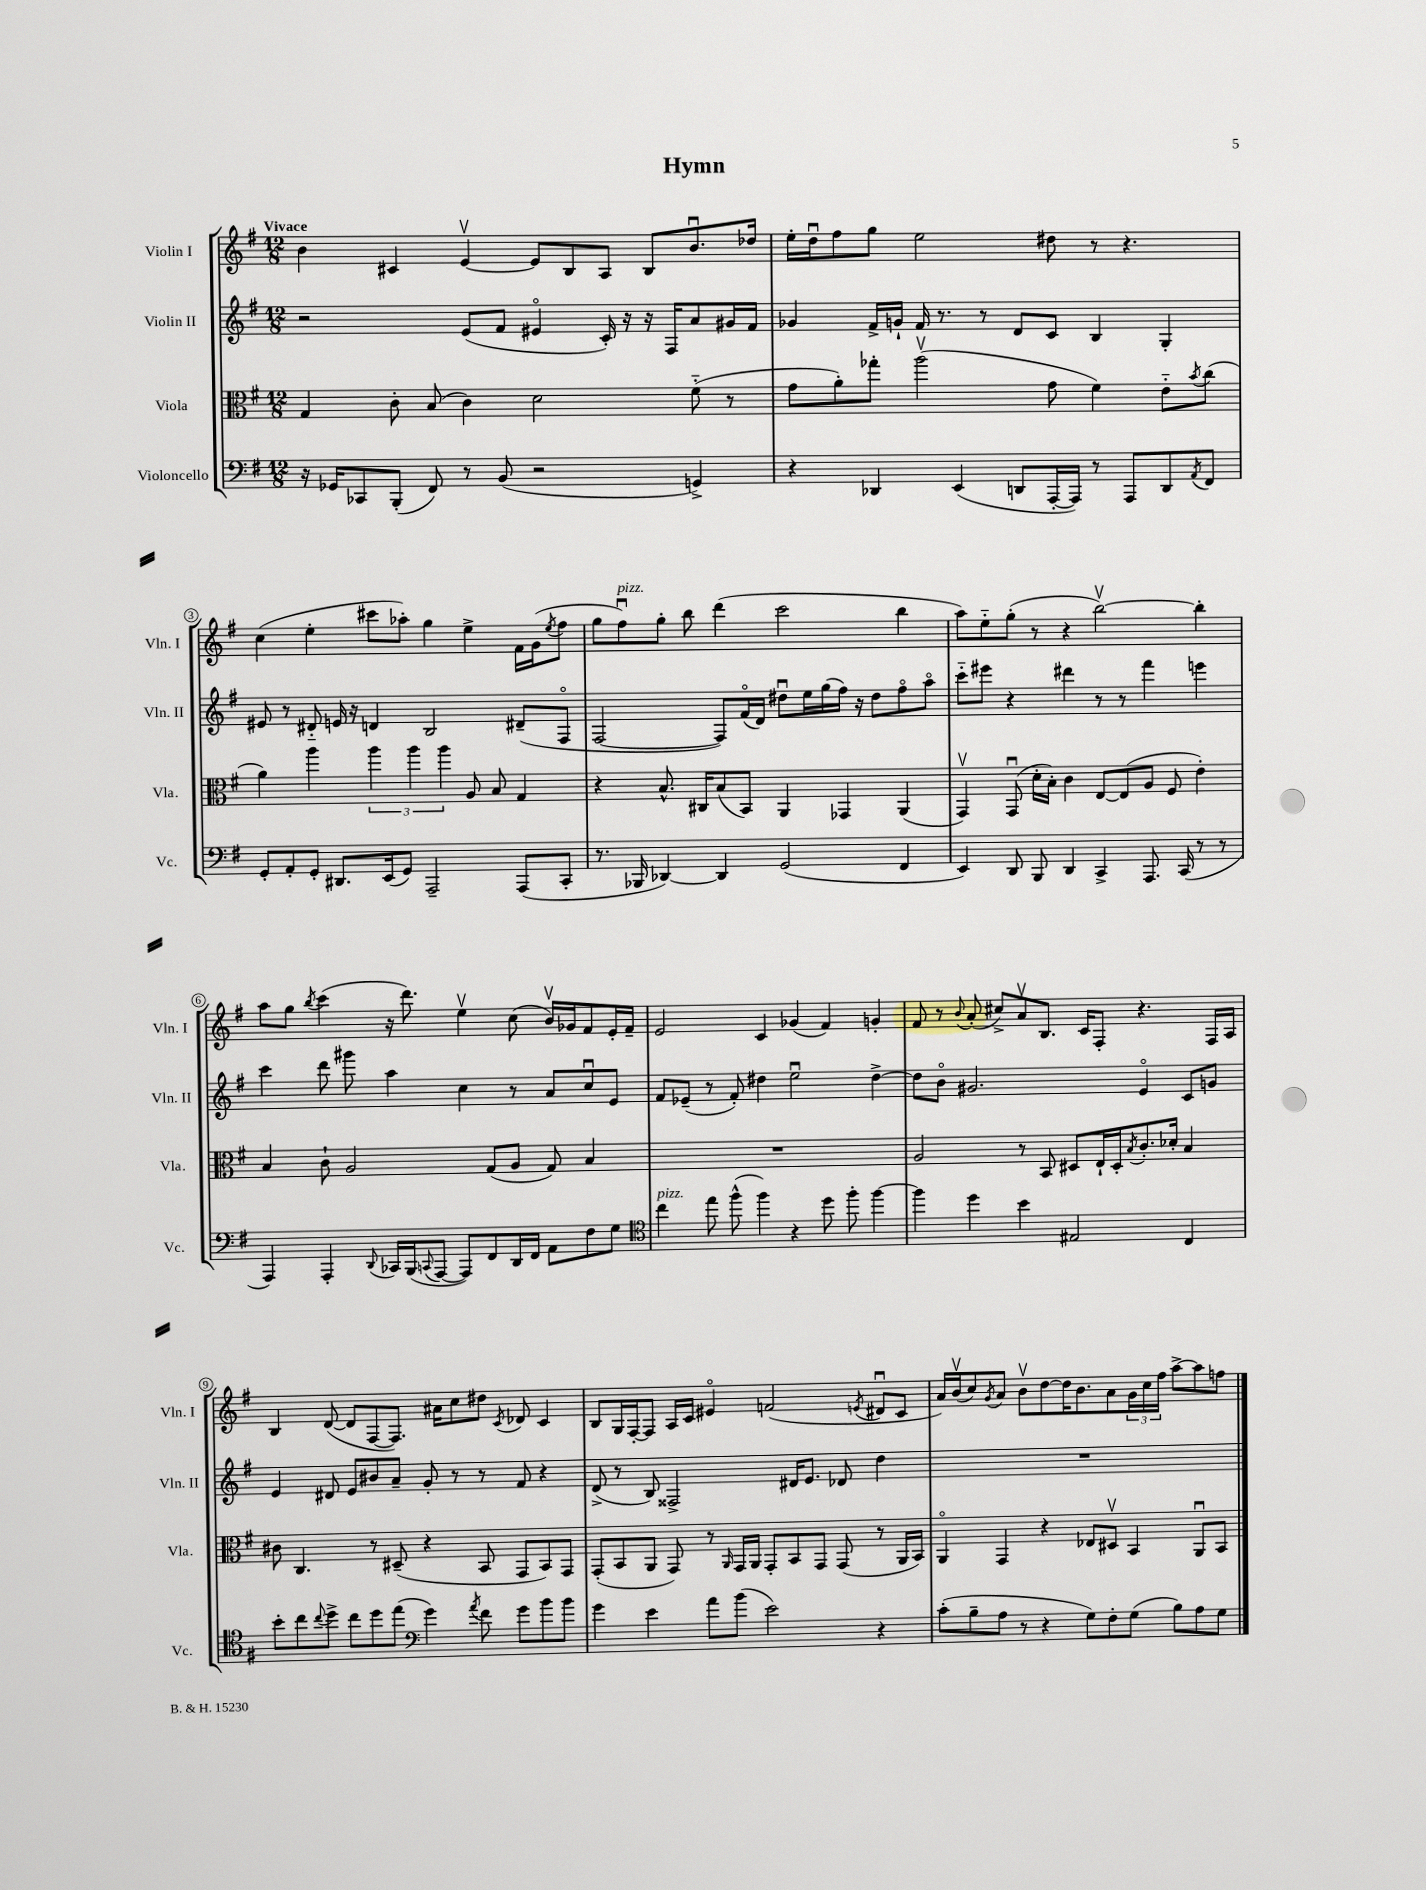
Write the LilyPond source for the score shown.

\header { title = "Hymn" }
<<
\new StaffGroup <<
\new Staff = "s0" \with { instrumentName = "Violin I" shortInstrumentName = "Vln. I" } {
    \clef treble \key g \major \numericTimeSignature \time 12/8 \tempo "Vivace"
    b'4 cis'4 e'4~\upbow e'8 b8 a8 b8 b'8.\downbow des''16 |
    e''16-. d''16\downbow fis''8 g''8 e''2 dis''8 r8 r4. |
    c''4( e''4-. cis'''8 aes''8-.) g''4 e''4-> fis'16 g'16( \acciaccatura { e''8 } fis''8 |
    g''8 fis''8\downbow^\markup { \italic "pizz." }) g''8-. b''8 d'''4( c'''2 b''4 |
    a''8) e''8-_ g''8-.( r8 r4 b''2~\upbow) b''4-. |
    a''8 g''8 \acciaccatura { b''8 } c'''4( r16 d'''8.) e''4\upbow c''8( b'16\upbow) ges'16 fis'8 e'16-. fis'16-- |
    e'2 c'4 ges'4( fis'4) g'4-. |
    fis'8 r8 \appoggiatura { b'8 } a'8-.( cis''8->) a'8\upbow b8. c'16 fis8-. r4. fis16 a16 |
    b4 d'8~( d'8 fis8~ fis8.) ais'16 c''8 dis''8 \acciaccatura { c'8 } des'8 c'4 |
    b8 g16 fis16~-. fis8 a16 c'16 eis'4\flageolet f'2( \acciaccatura { e'8 } dis'8\downbow c'8 |
    a'16) b'16\upbow( c''8) \acciaccatura { g'8 } a'8 b'8\upbow d''8~ d''16 b'8. a'8 \tuplet 3/2 { g'16 c''16 fis''16 } a''8~-> a''8 f''8 \bar "|." |
}
\new Staff = "s1" \with { instrumentName = "Violin II" shortInstrumentName = "Vln. II" } {
    \clef treble \key g \major \numericTimeSignature \time 12/8
    r2 e'8( fis'8 eis'4\flageolet c'16-.) r16 r16 fis16 a'8 gis'16 fis'16 |
    ges'4 fis'16-> g'16-! fis'16 r8. r8 d'8 c'8 b4 g4-. |
    eis'8 r8 dis'8-_ e'16 r16 d'4 b2 dis'8--( fis8\flageolet |
    fis2~ fis8) fis'16\flageolet( d'16) dis''8\downbow e''16 g''16( fis''16) r16 dis''8 fis''8\flageolet a''8\flageolet |
    c'''8-_ eis'''8 r4 dis'''4 r8 r8 fis'''4 e'''4 |
    c'''4 d'''8 gis'''8 a''4 c''4 r8 a'8 c''8\downbow e'8 |
    fis'8 ees'8--( r8 fis'8-.) dis''4 e''2\downbow dis''4~-> |
    dis''8 b'8\flageolet gis'2. e'4\flageolet c'8 g'8 |
    e'4 dis'8 e'8 bis'8 a'8-- g'8-. r8 r8 fis'8 r4 |
    d'8->( r8 b8) fisis2-> dis'16 e'8. des'8 d''4 |
    R1. \bar "|." |
}
\new Staff = "s2" \with { instrumentName = "Viola" shortInstrumentName = "Vla." } {
    \clef alto \key g \major \numericTimeSignature \time 12/8
    g4 c'8-. b8( c'4) d'2 fis'8-_( r8 |
    g'8 a'8-.) ges''8-. a''2\upbow( g'8 fis'4) e'8-_ \acciaccatura { b'8 } c''8( |
    a'4) a''4 \tuplet 3/2 { a''4 a''4 a''4 } a8 b8 g4 |
    r4 b8.-^ cis16 b8( b,8) a,4 ges,4 a,4( |
    g,4\upbow) g,8\downbow( d'16-. b16-.) c'4 e8~ e8( a8 fis8 e'4-.) |
    b4 c'8-! a2 g8( a8 g8) b4 |
    R1. |
    a2 r8 b,8 dis8 e16-! dis16-. \acciaccatura { b8 } c'8.-. des'16-. b4 |
    cis'8 c4. r8 dis8--( r4 b,8 g,8 b,8) g,8 |
    g,8-.( b,8 a,8 g,8) r8 \grace { a,16 } g,16 a,16 g,8-. b,8 g,8 g,8( r8 a,16 b,16) |
    a,4\flageolet g,4 r4 ees8 dis8\upbow b,4 a,8\downbow b,8 \bar "|." |
}
\new Staff = "s3" \with { instrumentName = "Violoncello" shortInstrumentName = "Vc." } {
    \clef bass \key g \major \numericTimeSignature \time 12/8
    r16 ges,16 ces,8 b,,8-.( fis,8) r8 b,8( r2 g,4->) |
    r4 des,4 e,4( d,8 a,,16~-. a,,16) r8 a,,8 d,8 \acciaccatura { a,8 } fis,8 |
    g,8-. a,8-. g,8-. dis,8. e,16( g,8) a,,2-- a,,8( c,8-. |
    r8. bes,,16 des,4~) des,4 g,2( fis,4 |
    e,4) d,8 b,,8 d,4 c,4-> a,,8. c,16( r8 r8 |
    a,,4) a,,4-. \appoggiatura { d,8 } ces,16 b,,16( \appoggiatura { c,8 } a,,8~ a,,8) fis,8 d,16 fis,16 a,8 fis8 g8 |
    \clef tenor c''4^\markup { \italic "pizz." } e''8 fis''8-^( fis''4) r4 d''8 fis''8-. fis''4~ |
    fis''4 d''4 b'4 eis2 c4 |
    b'8-. c''8 \appoggiatura { c''8 } d''8-> c''8 d''8 e''8( \clef bass g'4) \acciaccatura { a'8 } fis'8 g'8 b'8 b'8 |
    g'4 e'4 a'8 b'8( e'2) r4 |
    c'8-.( b8-- a8 r8 r4 g8) fis8-. g8( b8) a8 g8 \bar "|." |
}
>>
>>
\layout { \context { \Score \override BarNumber.stencil = #(make-stencil-circler 0.1 0.3 ly:text-interface::print) } }
